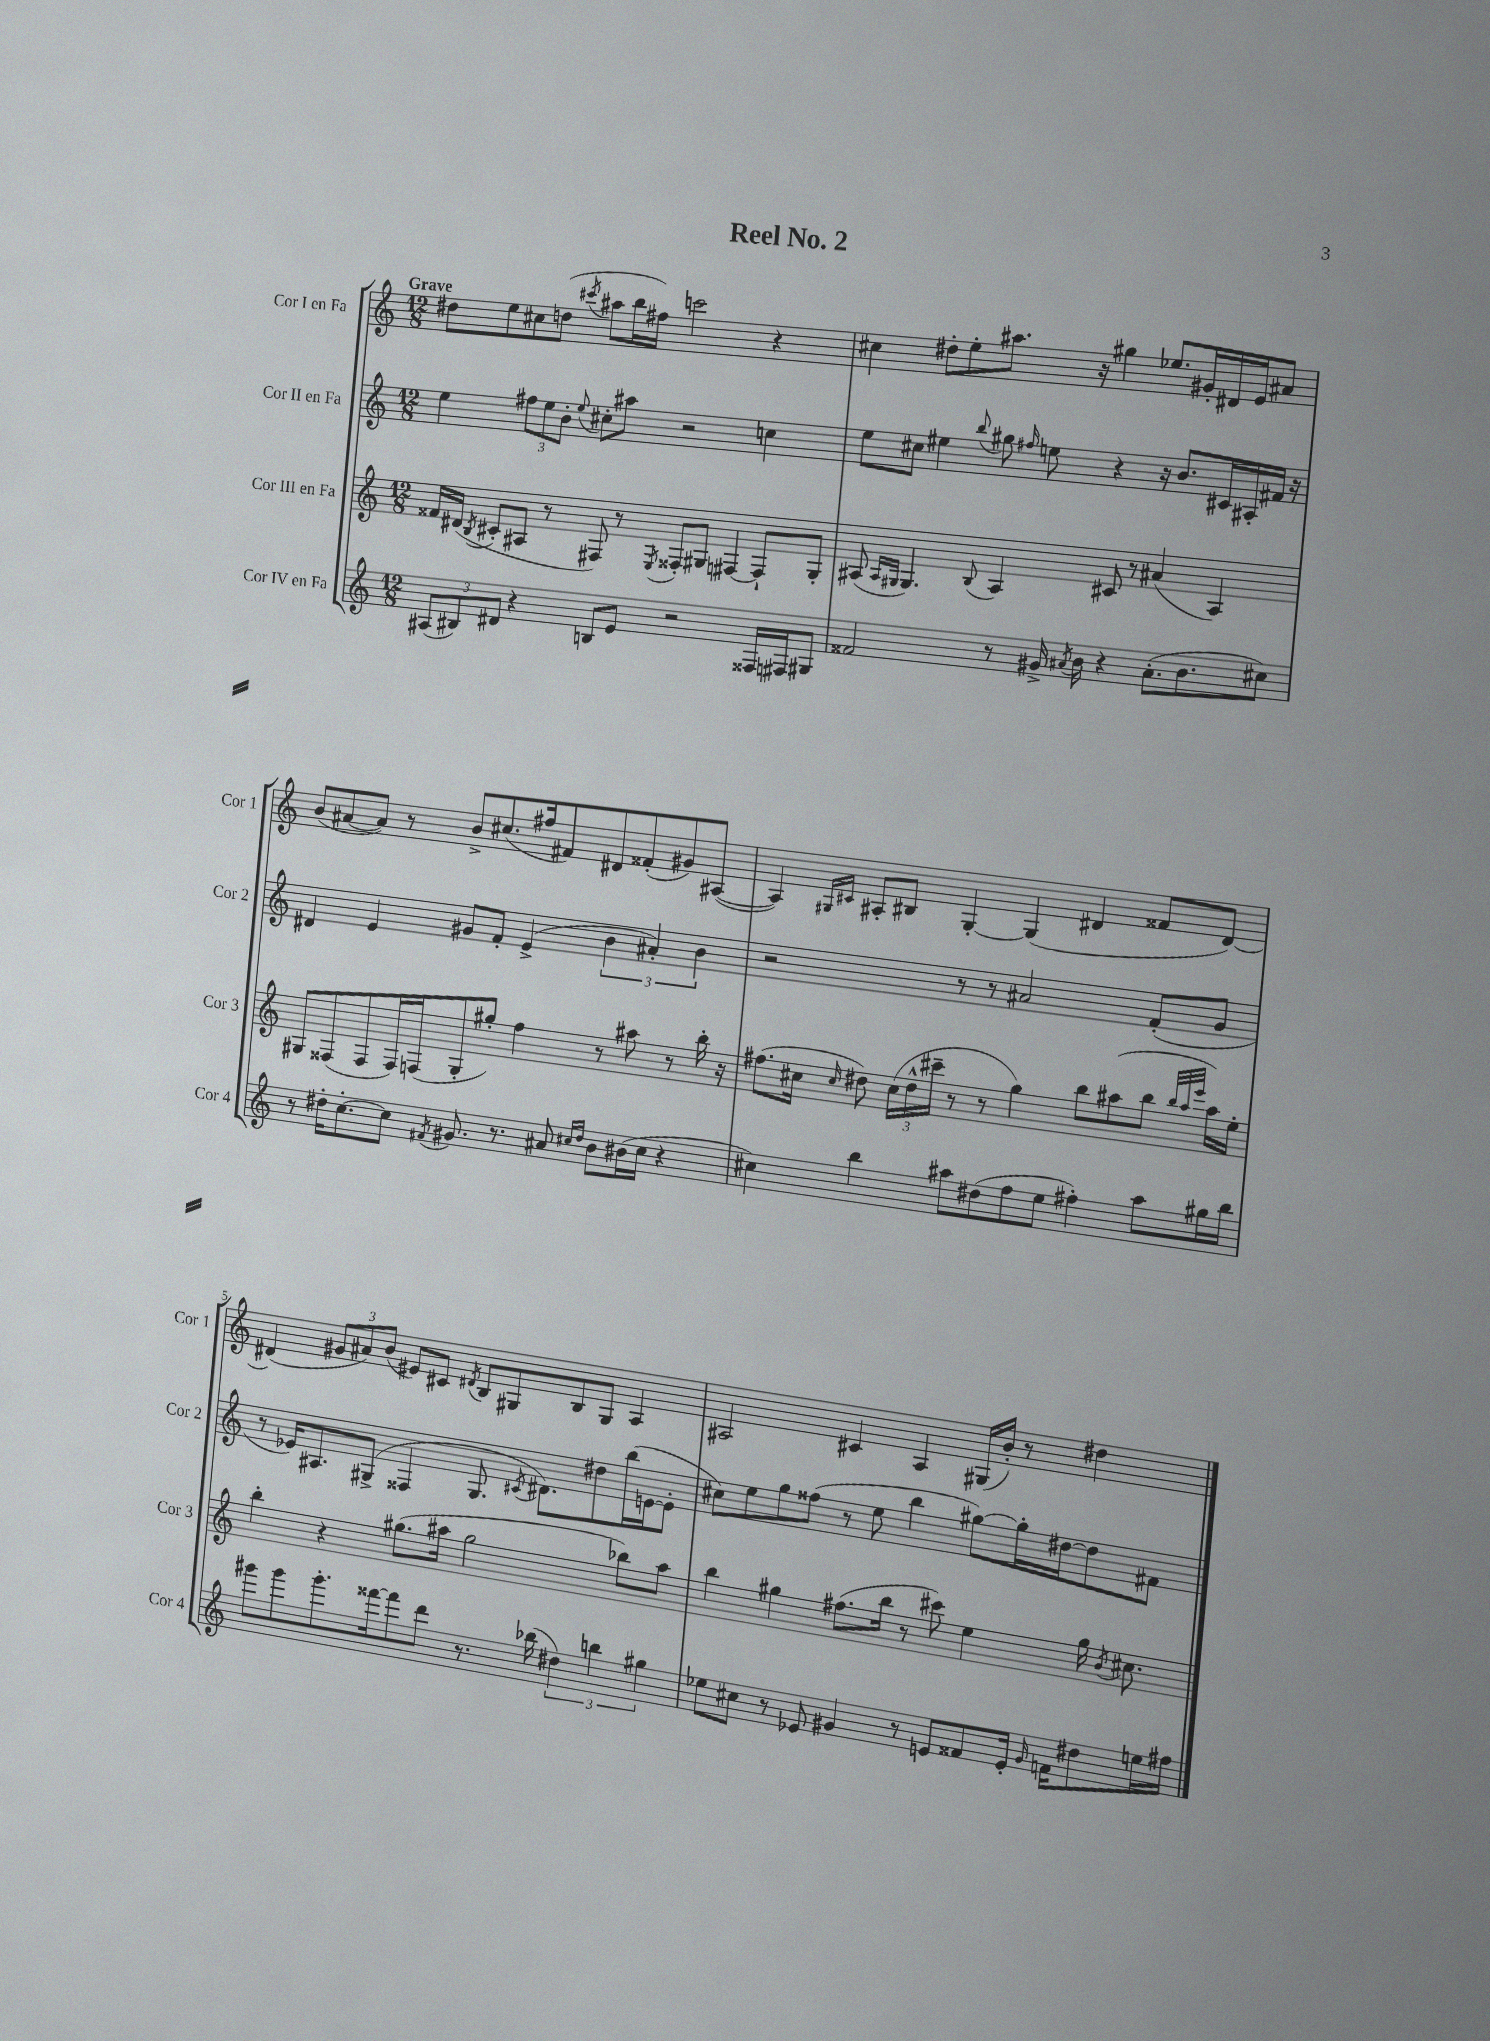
\header { title = "Reel No. 2" }
<<
\new StaffGroup <<
\new Staff = "s0" \with { instrumentName = "Cor I en Fa" shortInstrumentName = "Cor 1" } {
    \clef treble \key c \major \numericTimeSignature \time 12/8 \tempo "Grave"
    \autoBeamOff dis''8[ e''8 cis''8 d''8]( \acciaccatura { cis'''8 } ais''8[ b''16 fis''16]) c'''2 r4 |
    cis''4 dis''8[-. e''8-. ais''8.] r16 gis''4 ees''8.[ gis'16-. dis'16 e'16 ais'8] |
    b'8[( ais'8~ ais'8]) r8 b'8[-> cis''8.( fis''16 fis'8) dis'8 fisis'8-.( gis'8) ais8]~( |
    ais4) \grace { gis16[ cis'16] } ais8[-. bis8] gis4~-. gis4( dis'4 fisis'8[ dis'8]~) |
    dis'4( \tuplet 3/2 { gis'8[ ais'8) b'8]( } eis'8[) cis'8] \acciaccatura { dis'8 } b8[ gis8 b8 gis8] a4 |
    ais2 cis'4 ais4 gis16[( b'16]-.) r8 dis''4 \bar "|." |
}
\new Staff = "s1" \with { instrumentName = "Cor II en Fa" shortInstrumentName = "Cor 2" } {
    \clef treble \key c \major \numericTimeSignature \time 12/8
    \autoBeamOff e''4 \tuplet 3/2 { fis''8[ e''8 b'8]-. } \appoggiatura { e''8 } cis''8[-. ais''8] r2 c''4 |
    e''8[ cis''8] eis''4 \appoggiatura { b''8 } gis''8 \grace { fis''16 } e''8 r4 r16 b'8.[ cis'16 ais16-. fis'16] r16 |
    dis'4 e'4 gis'8[ f'8]-. e'4->( \tuplet 3/2 { b'4 ais'4-.) b'4 } |
    r2 r8 r8 ais'2 f'8[-.( g'8] |
    r8 ees'16[) ais8. gis8]->( fisis4 gis8. \acciaccatura { cis'8 } dis'8.[) dis''8 b''16( e'16~ e'8]-. |
    cis''8[) e''8 g''8 fisis''8]( r8 e''8 b''4 gis''8[~) gis''16-. dis''16~ dis''8 fis'8] \bar "|." |
}
\new Staff = "s2" \with { instrumentName = "Cor III en Fa" shortInstrumentName = "Cor 3" } {
    \clef treble \key c \major \numericTimeSignature \time 12/8
    \autoBeamOff fisis'16[ dis'16]( \acciaccatura { b8 } cis'8[-. ais8] r8 fis8) r8 \acciaccatura { e8 } fisis8[-. gis8] fis4~ fis8[-! gis8]-. |
    ais8( \grace { ais16[ gis16] } gis4.) \appoggiatura { b8 } ais4 cis'8 r8 ais'4( ais4) |
    gis8[ fisis8( fisis8 fisis16) f16( gis8-. gis''8]-.) f''4 r8 ais''8 r8 b''16-. r16 |
    fis''8.[( cis''16] \grace { cis''16 } dis''8) \tuplet 3/2 { cis''16[( dis''16-^ cis'''16]-- } r8 r8 g''4) b''8[ ais''8( b''8] \grace { b''32[ ais''32 e'''32] } ais''16[) e''16]-. |
    b''4-. r4 gis''8.[( ais''16] gis''2 bes''8[) ais''8] |
    b''4 gis''4 fis''8.[( b''16] r8 cis'''8) e''4 gis''16 \acciaccatura { b'8 } cis''8. \bar "|." |
}
\new Staff = "s3" \with { instrumentName = "Cor IV en Fa" shortInstrumentName = "Cor 4" } {
    \clef treble \key c \major \numericTimeSignature \time 12/8
    \autoBeamOff \tuplet 3/2 { ais8[( bis8) dis'8] } r4 b8[ e'8] r2 fisis16[ fis16 gis8] |
    fisis'2 r8 gis'16-> \acciaccatura { ais'8 } b'16 r4 ais'8.[-.( b'8. cis''8]) |
    r8 dis''16[-. c''8.~-. c''8] \acciaccatura { fis'8 } gis'8. r8. ais'8 \grace { cis''16[ dis''16] } b'8[ bis'16( cis''16] r4 |
    cis''4) b''4 ais''8[ dis''8( f''8 e''8] fis''4-.) ais''8[ gis''16 b''16] |
    gis'''8[ gis'''8 gis'''8.-. fisis'''16~ fisis'''8 d'''8] r8. bes''16( \tuplet 3/2 { dis''4) b''4 gis''4 } |
    ees''8[ cis''8] r8 ees'8 gis'4 r8 e'8[ fisis'8 e'16]-. \grace { gis'16 } f'16[ dis''8 e''16 fis''16] \bar "|." |
}
>>
>>
\layout { \context { \Score \override BarNumber.break-visibility = ##(#f #t #t) barNumberVisibility = #(every-nth-bar-number-visible 5) } }
